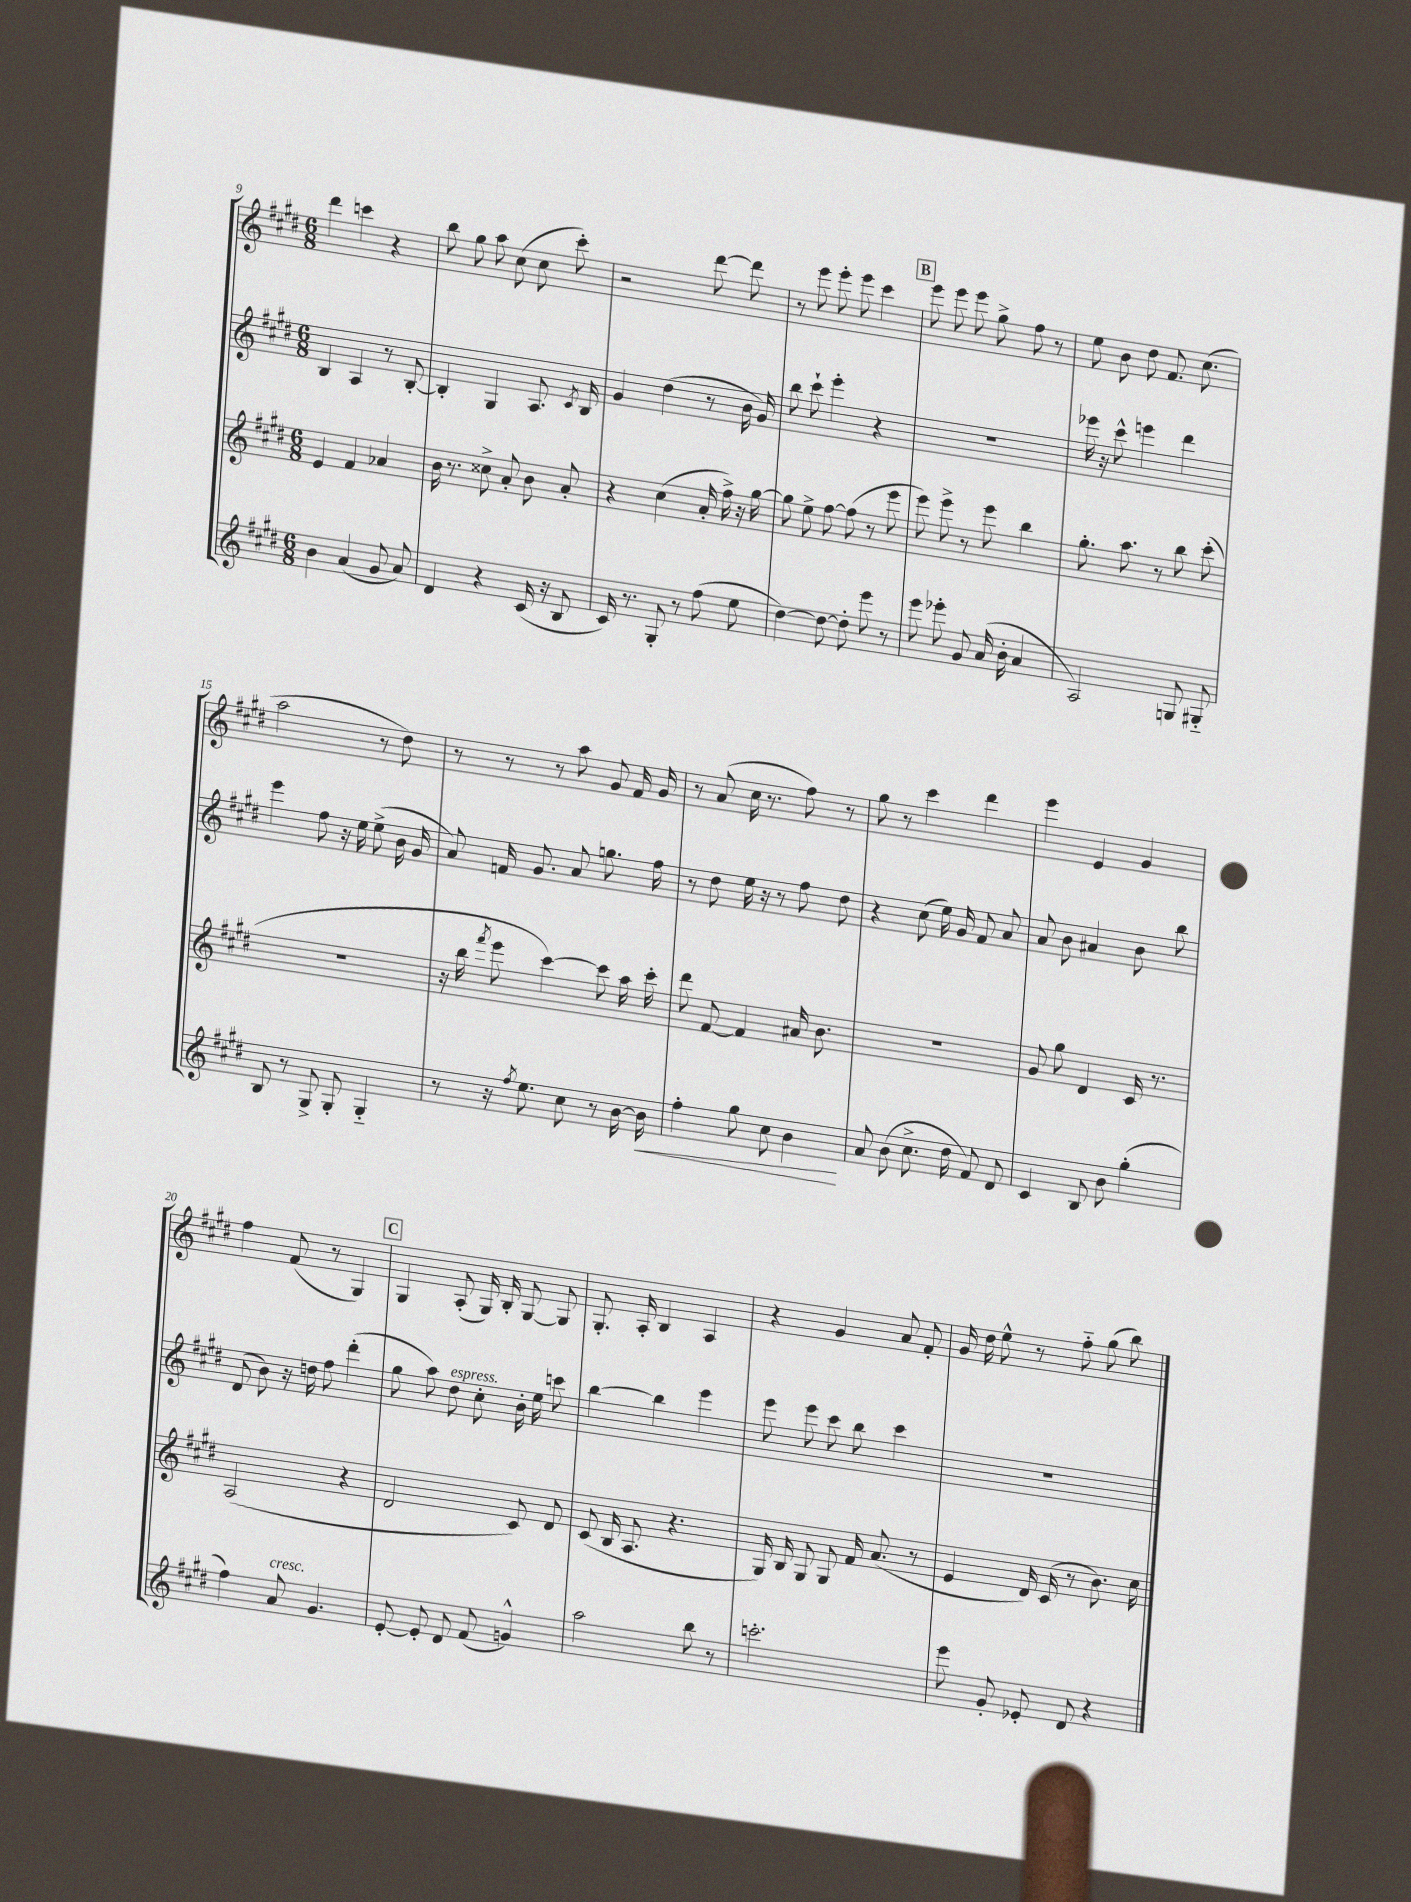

**kern	**kern	**kern	**kern
*staff4	*staff3	*staff2	*staff1
*clefG2	*clefG2	*clefG2	*clefG2
*k[f#c#g#d#]	*k[f#c#g#d#]	*k[f#c#g#d#]	*k[f#c#g#d#]
*M6/8	*M6/8	*M6/8	*M6/8
4b	4e	4B	4ddd#
(4a	4f#	4A	4ccc
8g#	4a-	8r	4r
8a)	.	[8B'	.
=	=	=	=
4d#	16b	4B']	8bb
.	8.r	.	.
.	.	.	8gg#
4r	8cc##^	4G#	8aa
.	8a'	.	(8cc#
(16c#	8b	8.A	8cc#
16r	.	.	.
8B	8a'	.	8ccc#')
.	.	8qc#	.
.	.	16B	.
=	=	=	=
16c#)	4r	4g#	2r
8.r	.	.	.
8G#'	(4cc#	(4dd#	.
8r	.	.	.
(8ff#	16a'	8r	[8ddd#
.	16ff#^)	.	.
8ee	16r	16b	8ddd#]
.	[16gg#	16g#)	.
=	=	=	=
[4dd#)	8gg#]	8bb	8r
.	8ee^	8ccc#`	8eee
8dd#_	[8ff#	4eee'	8eee'
8dd#']	(8ff#]	.	8eee
8eee	8r	4r	4ccc#
8r	8eee	.	.
=	=	=	=
8eee	8eee)	2.r	8eee
8eee-'	8eee^	.	8eee
8g#	8r	.	8eee
(16a	8eee	.	8gg#^
16b'	.	.	.
4a	4bb	.	8ff#
.	.	.	8r
=	=	=	=
2A)	8.gg#'	16eee-	8ee
.	.	16r	.
.	.	8ccc#^^	8b
.	8.aa	.	.
.	.	4eee	8dd#
.	8r	.	8.f#
8G	8bb	4ddd#	.
.	.	.	(8.cc#
8G#'~	(8ccc#'	.	.
=	=	=	=
8B	2.r	4eee	2aa
8r	.	.	.
8G#^	.	8ff#	.
8G#'	.	16r	.
.	.	16ee	.
4G#'~	.	(8ee^	8r
.	.	16b	8dd#)
.	.	16g#	.
=	=	=	=
8r	16r	8a)	8r
.	16bb	.	.
.	8qfff#	.	.
16r	8eee	16f	8r
8qff#	.	.	.
8.ee	.	8.g#	.
.	[4ccc#)	.	8r
8cc#	.	8a	8aa
8r	8ccc#]	8.gg	8g#
[16b	16aa	.	16f#
16b]	16ccc#'	16ff#	16g#
=	=	=	=
4ff#'	8ddd#	8r	8r
.	[8f#	8dd#	(8a
8gg#	4f#]	16ee	16cc#
.	.	16r	8.r
8cc#	.	8r	.
4b	16a#	8ff#	8ff#)
.	8.b	.	.
.	.	8dd#	8r
=	=	=	=
8a	2.r	4r	8gg#
(8b	.	.	8r
8.cc#^	.	(8cc#	4ccc#
.	.	16ee)	.
16dd#	.	16g#	.
8f#)	.	8f#	4ddd#
8d#	.	8a	.
=	=	=	=
4c#	8g#	8a	4eee
.	8gg#	8b	.
8B	4d#	4a#	4e
8b	.	.	.
(4gg#'	16c#	8b	4g#
.	8.r	.	.
.	.	8bb	.
=	=	=	=
4ff#)	(2A	(8d#	4ff#
.	.	8b)	.
8a	.	16r	(8f#
.	.	16dd	.
4.g#	.	8ff#	8r
.	4r	(4ddd#'	4G#)
=	=	=	=
[8e'	2d#	8gg#	4G#
8e']	.	8aa)	.
8d#	.	8dd#	(8A'
(8f#	.	8cc#'	16G#)
.	.	.	16B'
4g^^)	8c#)	16b'	[8G#
.	.	16ee	.
.	8d#	8ccc	8G#]
=	=	=	=
2aa	(8c#	[4bb	8.G#'
.	16B	.	.
.	8.A	.	16A'
.	.	4bb]	4B
.	4.r	.	.
8bb	.	4eee	4A
8r	.	.	.
=	=	=	=
2.ccc'	16G#)	8eee	4r
.	16B	.	.
.	8G#	8eee	.
.	8G#	8ccc#	4g#
.	16f#	8bb	.
.	(8.a	.	.
.	.	4ccc#	8a
.	8r	.	8f#'
=	=	=	=
8eee	4e	2.r	16g#
.	.	.	16dd#
8g#'	.	.	8ee^^
8e-'	16d#)	.	8r
.	(16c#	.	.
8d#	8r	.	8ff#'~
4r	8.b)	.	(8gg#
.	.	.	8bb)
.	16cc#	.	.
==	==	==	==
*-	*-	*-	*-
